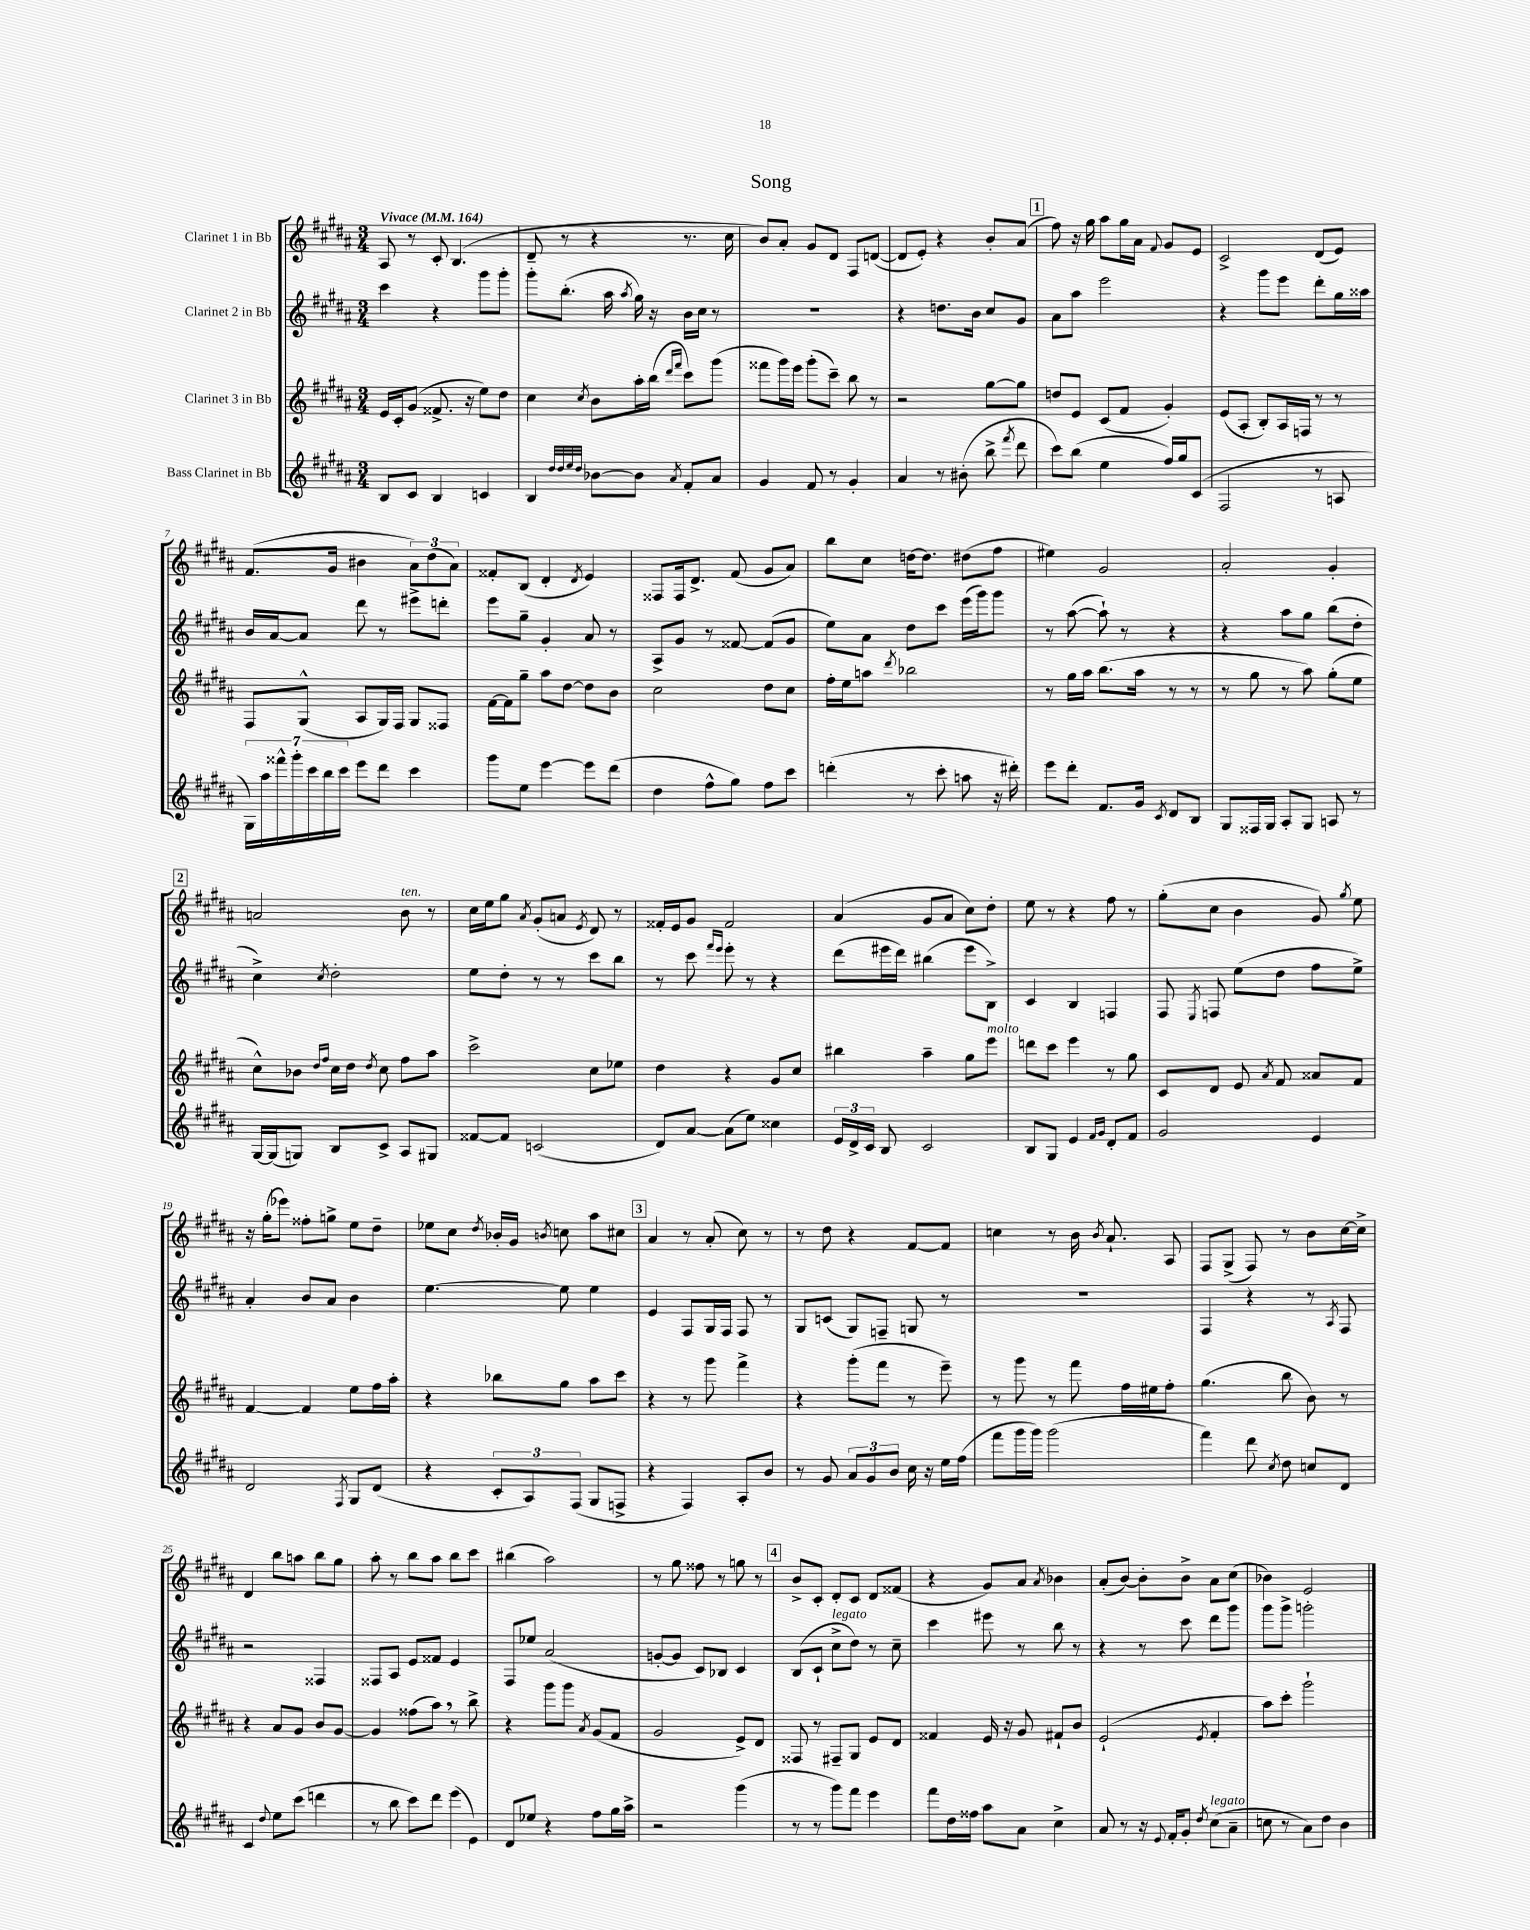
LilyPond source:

\header { title = "Song" }
<<
\new StaffGroup <<
\new Staff = "s0" \with { instrumentName = "Clarinet 1 in Bb" } {
    \clef treble \key b \major \numericTimeSignature \time 3/4 \tempo "Vivace" 4 = 164
    \autoBeamOff ais8 r8 cis'8-. b4.( |
    dis'8-- r8 r4 r8. cis''16 |
    b'8[) ais'8]-. gis'8[ dis'8] fis8[ d'8]~( |
    d'8[ e'8]-.) r4 b'8[-. ais'8]( |
    \mark \markup { \box "1" } fis''8) r16 gis''16 ais''8[ gis''16 ais'16] \appoggiatura { fis'8 } gis'8[ e'8] |
    cis'2-> dis'8[( e'8]) |
    fis'8.[( gis'16] bis'4 \tuplet 3/2 { ais'8[) dis''8( ais'8]) } |
    fisis'8[-. b8]( dis'4-. \acciaccatura { dis'8 } e'4) |
    fisis8[ fisis16 dis'8.]-> fis'8( gis'8[ ais'8]) |
    b''8[ cis''8] d''16[~ d''8.] dis''8[( fis''8] |
    eis''4) gis'2 |
    ais'2-. gis'4-. |
    \mark \markup { \box "2" } a'2 b'8^\markup { \italic "ten." } r8 |
    cis''16[ e''16 gis''8] \acciaccatura { ais'8 } gis'8[-.( a'8] \acciaccatura { e'8 } dis'8) r8 |
    fisis'16[-. e'16 gis'8] fisis'2 |
    ais'4( gis'8[ ais'8] cis''8[) dis''8]-. |
    e''8 r8 r4 fis''8 r8 |
    gis''8[-.( cis''8] b'4 gis'8) \acciaccatura { gis''8 } e''8 |
    r16 gis''16[-.( ees'''8]) fisis''8[-. g''8]-> e''8[ dis''8]-- |
    ees''8[ cis''8] \acciaccatura { dis''8 } bes'16[-. gis'16] \acciaccatura { b'8 } c''8 ais''8[ cis''8] |
    \mark \markup { \box "3" } ais'4 r8 ais'8-.( cis''8) r8 |
    r8 dis''8 r4 fis'8[~ fis'8] |
    c''4 r8 b'16 \acciaccatura { b'8 } ais'8.-! ais8 |
    fis8[ gis8]->( fis8) r8 b'8[ cis''16~ cis''16]-> |
    dis'4 b''8[ a''8] b''8[ gis''8] |
    ais''8-. r8 b''8[ ais''8] b''8[ cis'''8] |
    bis''4( ais''2) |
    r8 gis''8 fisis''8 r8 g''8 r8 |
    \mark \markup { \box "4" } b'8[-> cis'8]-. dis'8[-. cis'8] dis'8[ fisis'8]( |
    r4 gis'8[) ais'8] \acciaccatura { ais'8 } bes'4 |
    ais'8[-.( b'8]~) b'8[-. b'8]-> ais'8[ cis''8]( |
    bes'4) e'2 \bar "|." |
}
\new Staff = "s1" \with { instrumentName = "Clarinet 2 in Bb" } {
    \clef treble \key b \major \numericTimeSignature \time 3/4
    \autoBeamOff cis'''4 r4 gis'''8[ gis'''8]-. |
    gis'''8[-. b''8.]-.( ais''16 \acciaccatura { ais''8 } gis''16) r16 b'16[ cis''16] r8 |
    R2. |
    r4 d''8.[ b'16] cis''8[ gis'8] |
    \mark \markup { \box "1" } ais'8[ ais''8] e'''2 |
    r4 gis'''8[ e'''8] dis'''8[-. gis''16 aisis''16] |
    b'16[ ais'16~ ais'8] dis'''8 r8 eis'''8[-> d'''8]-. |
    e'''8[ gis''8]-- gis'4-. ais'8 r8 |
    ais8[-> gis'8] r8 fisis'8~ fisis'8[( gis'8] |
    e''8[) ais'8] dis''8[ cis'''8] e'''16[( gis'''16) gis'''8] |
    r8 ais''8~( ais''8-!) r8 r4 |
    r4 ais''8[ gis''8] b''8[( dis''8]-. |
    \mark \markup { \box "2" } cis''4->) \acciaccatura { cis''8 } dis''2-. |
    e''8[ dis''8]-. r8 r8 cis'''8[ b''8] |
    r8 cis'''8 \grace { fis'''16[ e'''16] } e'''8-. r8 r4 |
    dis'''8[( eis'''16 dis'''16]) bis''4( eis'''8[ b8]->) |
    cis'4 b4 f4 |
    fis8 \acciaccatura { e8 } f8 e''8[( dis''8] fis''8[ e''8]->) |
    ais'4-. b'8[ ais'8] b'4 |
    e''4.~ e''8 e''4 |
    \mark \markup { \box "3" } e'4 fis8[ gis16 fis16] fis8 r8 |
    gis8[ c'8]( gis8[) f8]-- g8 r8 |
    R2. |
    fis4 r4 r8 \acciaccatura { ais8 } fis8 |
    r2 fisis4 |
    fisis8[ ais8] e'8[ fisis'8] e'4 |
    fis8[ ees''8] ais'2( |
    g'8[~-. g'8] cis'8[) bes8] cis'4 |
    \mark \markup { \box "4" } b8[( cis'8]-! cis''8[->^\markup { \italic "legato" } dis''8]) r8 cis''8-- |
    cis'''4 eis'''8 r8 b''8 r8 |
    r4 r8 cis'''8 dis'''8[ gis'''8] |
    gis'''8[ gis'''8]-> g'''2-. \bar "|." |
}
\new Staff = "s2" \with { instrumentName = "Clarinet 3 in Bb" } {
    \clef treble \key b \major \numericTimeSignature \time 3/4
    \autoBeamOff e'16[ cis'16-. gis'8]( fisis'8.-> r16 e''8[) dis''8] |
    cis''4 \acciaccatura { cis''8 } b'8[ ais''16-. b''16]( \grace { dis'''16[ fis'''16] } cis'''8[) gis'''8]( |
    fisis'''8[ gis'''16) e'''16] gis'''8[-.( cis'''8]--) b''8 r8 |
    r2 gis''8[~ gis''8] |
    \mark \markup { \box "1" } d''8[ e'8] cis'8[( fis'8] gis'4-.) |
    e'8[( ais8]-. b8[-.) ais16 f16] r8 r8 |
    fis8[ gis8]-^( ais8[ gis16) fis16] gis8[ fisis8] |
    fis'16[~ fis'16 gis''8]-- ais''8[ dis''8]~ dis''8[ b'8] |
    cis''2 dis''8[ cis''8] |
    fis''16[-. e''16 a''8] \acciaccatura { dis'''8 } bes''2 |
    r8 gis''16[ ais''16] b''8.[( ais''16] r8 r8 |
    r8 gis''8 r8 ais''8) gis''8[-.( e''8] |
    \mark \markup { \box "2" } cis''8[-^) bes'8] \grace { dis''16[ fis''16] } cis''16[ dis''16] \acciaccatura { dis''8 } cis''8 fis''8[ ais''8] |
    cis'''2-> cis''8[ ees''8] |
    dis''4 r4 gis'8[ cis''8] |
    bis''4 ais''4-- gis''8[ e'''8]^\markup { \italic "molto" } |
    d'''8[ cis'''8] e'''4 r8 gis''8 |
    cis'8[ dis'8] e'8 \acciaccatura { ais'8 } fis'8 aisis'8[ fis'8] |
    fis'4~ fis'4 e''8[ fis''16 ais''16]-. |
    r4 bes''8[ gis''8] ais''8[ cis'''8] |
    \mark \markup { \box "3" } r4 r8 gis'''8 fis'''4-> |
    r4 gis'''8[-.( fis'''8] r8 e'''8--) |
    r8 gis'''8 r8 fis'''8 fis''16[ eis''16 fis''8]-. |
    gis''4.( b''8 b'8) r8 |
    r4 ais'8[ gis'8] b'8[ gis'8]~ |
    gis'4 fisis''8[( ais''8]) \breathe r8 b''8-> |
    r4 gis'''8[ gis'''8] \acciaccatura { ais'8 } gis'8[( fis'8] |
    gis'2 e'8[->) dis'8] |
    \mark \markup { \box "4" } fisis8 r8 fis8[-- gis8] e'8[ dis'8] |
    fisis'4 e'16 r16 gis'8 fis'8[-! b'8] |
    e'2-!( \acciaccatura { e'8 } fis'4-. |
    ais''8[) cis'''8]-. gis'''2-! \bar "|." |
}
\new Staff = "s3" \with { instrumentName = "Bass Clarinet in Bb" } {
    \clef treble \key b \major \numericTimeSignature \time 3/4
    \autoBeamOff b8[ cis'8] b4 c'4 |
    b4 \grace { dis''32[ dis''32 e''32 dis''32] } bes'8[~ bes'8] \acciaccatura { ais'8 } fis'8[-. ais'8] |
    gis'4 fis'8 r8 gis'4-. |
    ais'4 r8 bis'8-.( b''8-> \acciaccatura { fis'''8 } dis'''8 |
    \mark \markup { \box "1" } cis'''8[) b''8]( e''4 fis''16[) gis''16 cis'8]( |
    fis2 r8 a8 |
    \tuplet 7/4 { gis16[) ais''16 fisis'''16-^ gis'''16-. cis'''16 b''16 cis'''16] } e'''8[ dis'''8] cis'''4 |
    gis'''8[ e''8] e'''4~ e'''8[ dis'''8]( |
    dis''4 fis''8[-^ gis''8]) fis''8[ cis'''8] |
    d'''4-.( r8 cis'''8-. a''8 r16 dis'''16-.) |
    e'''8[ dis'''8]-. fis'8.[ gis'16] \acciaccatura { cis'8 } dis'8[ b8] |
    gis8[ fisis16 gis16] ais8[-. gis8] a8 r8 |
    \mark \markup { \box "2" } gis16[~ gis16( g8]) b8[ cis'8]-> ais8[ gis8] |
    fisis'8[~ fisis'8] c'2( |
    dis'8[) ais'8]~ ais'8[( e''8]) cisis''4 |
    \tuplet 3/2 { e'16[ dis'16-> cis'16] } b8 cis'2 |
    b8[ gis8] e'4 \grace { fis'16[ gis'16] } dis'8[-. fis'8] |
    gis'2 e'4 |
    dis'2 \acciaccatura { fis8 } gis8[ dis'8]( |
    r4 \tuplet 3/2 { cis'8[-. ais8) fis8]( } gis8[ f8]-> |
    \mark \markup { \box "3" } r4 fis4) ais8[-. b'8] |
    r8 gis'8 \tuplet 3/2 { ais'8[ gis'8 b'8] } cis''16 r16 e''16[ fis''16]( |
    fis'''8[ gis'''16 gis'''16]) gis'''2( |
    fis'''4) dis'''8 \acciaccatura { cis''8 } dis''8 c''8[ dis'8] |
    cis'4 \appoggiatura { dis''8 } e''8[ cis'''8]( d'''4 |
    r8 b''8 cis'''8[) dis'''8] e'''8[( e'8]) |
    dis'8[ ees''8] r4 fis''8[ gis''16 ais''16]-> |
    r2 gis'''4( |
    \mark \markup { \box "4" } r8 r8 gis'''8[) fis'''8] e'''4 |
    fis'''8[ dis''16 fisis''16] ais''8[ ais'8] cis''4-> |
    ais'8 r8 r16 \appoggiatura { e'8 } fis'16[-. gis'8]-. \acciaccatura { dis''8 } cis''8[^\markup { \italic "legato" }( ais'8]-- |
    c''8 r8 ais'8[) dis''8] b'4 \bar "|." |
}
>>
>>
